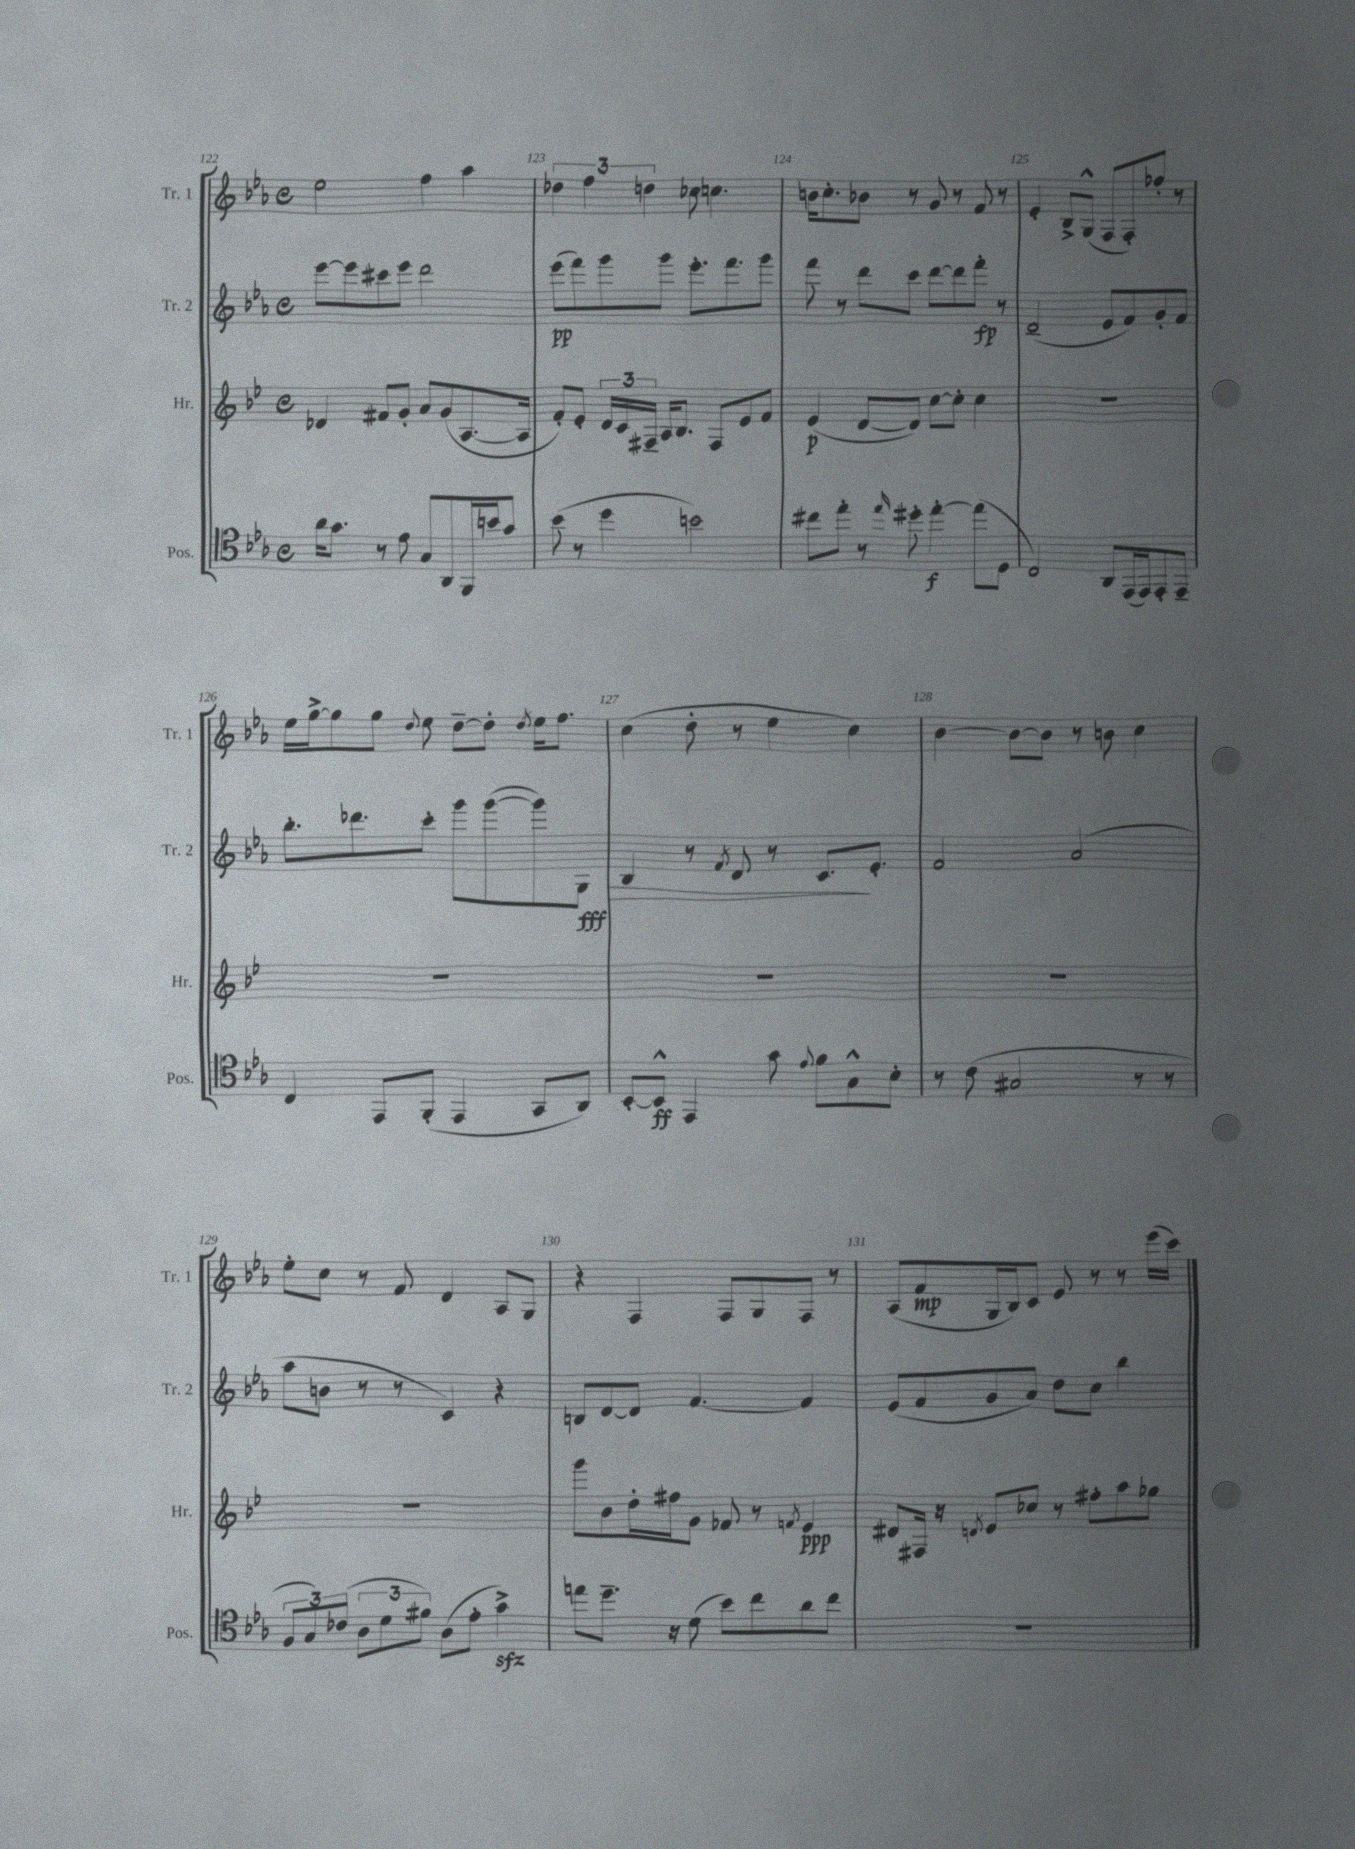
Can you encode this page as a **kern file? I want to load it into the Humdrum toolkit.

**kern	**kern	**kern	**kern
*staff4	*staff3	*staff2	*staff1
*clefC4	*clefG2	*clefG2	*clefG2
*k[b-e-a-]	*k[b-e-]	*k[b-e-a-]	*k[b-e-a-]
*M4/4	*M4/4	*M4/4	*M4/4
*met(c)	*met(c)	*met(c)	*met(c)
16a-	4d-	[8eee-	2ee-
8.g	.	.	.
.	.	8eee-]	.
8r	8f#	8ccc#	.
8e-	8g'	8eee-	.
8G	8a	2ddd	4ff
8AA-	(8g	.	.
16FF	[8.A	.	4aa-
16b	.	.	.
8g	.	.	.
.	16A]	.	.
=	=	=	=
(8b-	8f')	(8eee-	6dd-
8r	8e-'	8fff)	.
.	.	.	6ff
4dd	24d	8ggg	.
.	24c	.	.
.	24F#~	.	6dd
.	16A	8ggg	.
.	8.B-	.	.
2b)	.	8.eee-'	8cc-
.	8F#	.	4.cc
.	.	8.fff	.
.	8e-	.	.
.	8f	8ggg	.
=	=	=	=
8cc#	(4e-	8fff	16b
.	.	.	8.cc'
8ee-'	.	8r	.
8r	[8d	8ddd	8b-
16qqee-	.	.	.
8dd#'	8d])	8ccc	8r
[4ee-'	[8cc	[8ddd	8g
.	8cc']	8ddd]	8r
(8ee-]	4cc	8fff'	8f
8D	.	8r	8r
=	=	=	=
2C)	1r	(2d~	4e-'
.	.	.	8B-^
.	.	.	(8G^^
8AA-	.	8e-	8F
(16EE-	.	8f)	8F')
16EE-)	.	.	.
8EE-'	.	8g'	8ff-'
8EE-~	.	8f	8r
=	=	=	=
4C	1r	8.bb-'	16ee-
.	.	.	[16gg^
.	.	.	8gg]
.	.	8.ddd-	.
8EE-	.	.	8gg
.	.	.	8qqdd
(8FF'	.	8ccc'	8ee-
4EE-	.	8ggg	[8dd~
.	.	([8ggg	8dd']
.	.	.	8qdd
8GG	.	8ggg])	16ee-
.	.	.	8.ff
8AA-)	.	8G	.
=	=	=	=
[8BB-'	1r	4B-	(4cc
8BB-^^]	.	.	.
4EE-	.	8r	8dd'
.	.	8qf	.
.	.	8d	8r
8g	.	8r	4ee-
8qqe-	.	.	.
8f	.	8.c	.
8G^^	.	.	4cc)
.	.	8.e-'	.
8B-'	.	.	.
=	=	=	=
8r	1r	2f	[4b-
(8c	.	.	.
2G#	.	.	8b-_
.	.	.	8b-]
.	.	(2a-	8r
.	.	.	8b
8r	.	.	4cc
8r	.	.	.
=	=	=	=
12F	1r	8aa-	8ee-'
12G)	.	.	.
.	.	8b	8cc
(12c-	.	.	.
12A-	.	8r	8r
12d	.	.	.
.	.	8r	8f
12f#)	.	.	.
(8A-	.	4c)	4d
8e-'	.	.	.
4g^)	.	4r	8A-
.	.	.	8G
=	=	=	=
8ee	8ggg	8B	4r
8.dd~	8b-	[8d	.
.	16dd'	8d]	4F
16r	16ff#	.	.
(8d	8g	[4.f	.
8b-)	8f-	.	8F
8cc	8r	.	8G
.	8qf	.	.
8a-	4e-	4f]	8F
8cc	.	.	8r
=	=	=	=
1r	8d#	(8e-	(8A-
.	16F#	8f	8f
.	16r	.	.
.	8qd	.	.
.	8e-	8g	16G
.	.	.	16B-)
.	8cc-	8a-)	8c
.	8r	8dd	8e-
.	8ff#'	8cc	8r
.	8aa	4bb-	8r
.	8gg-	.	(16eee-
.	.	.	16ccc)
==	==	==	==
*-	*-	*-	*-
